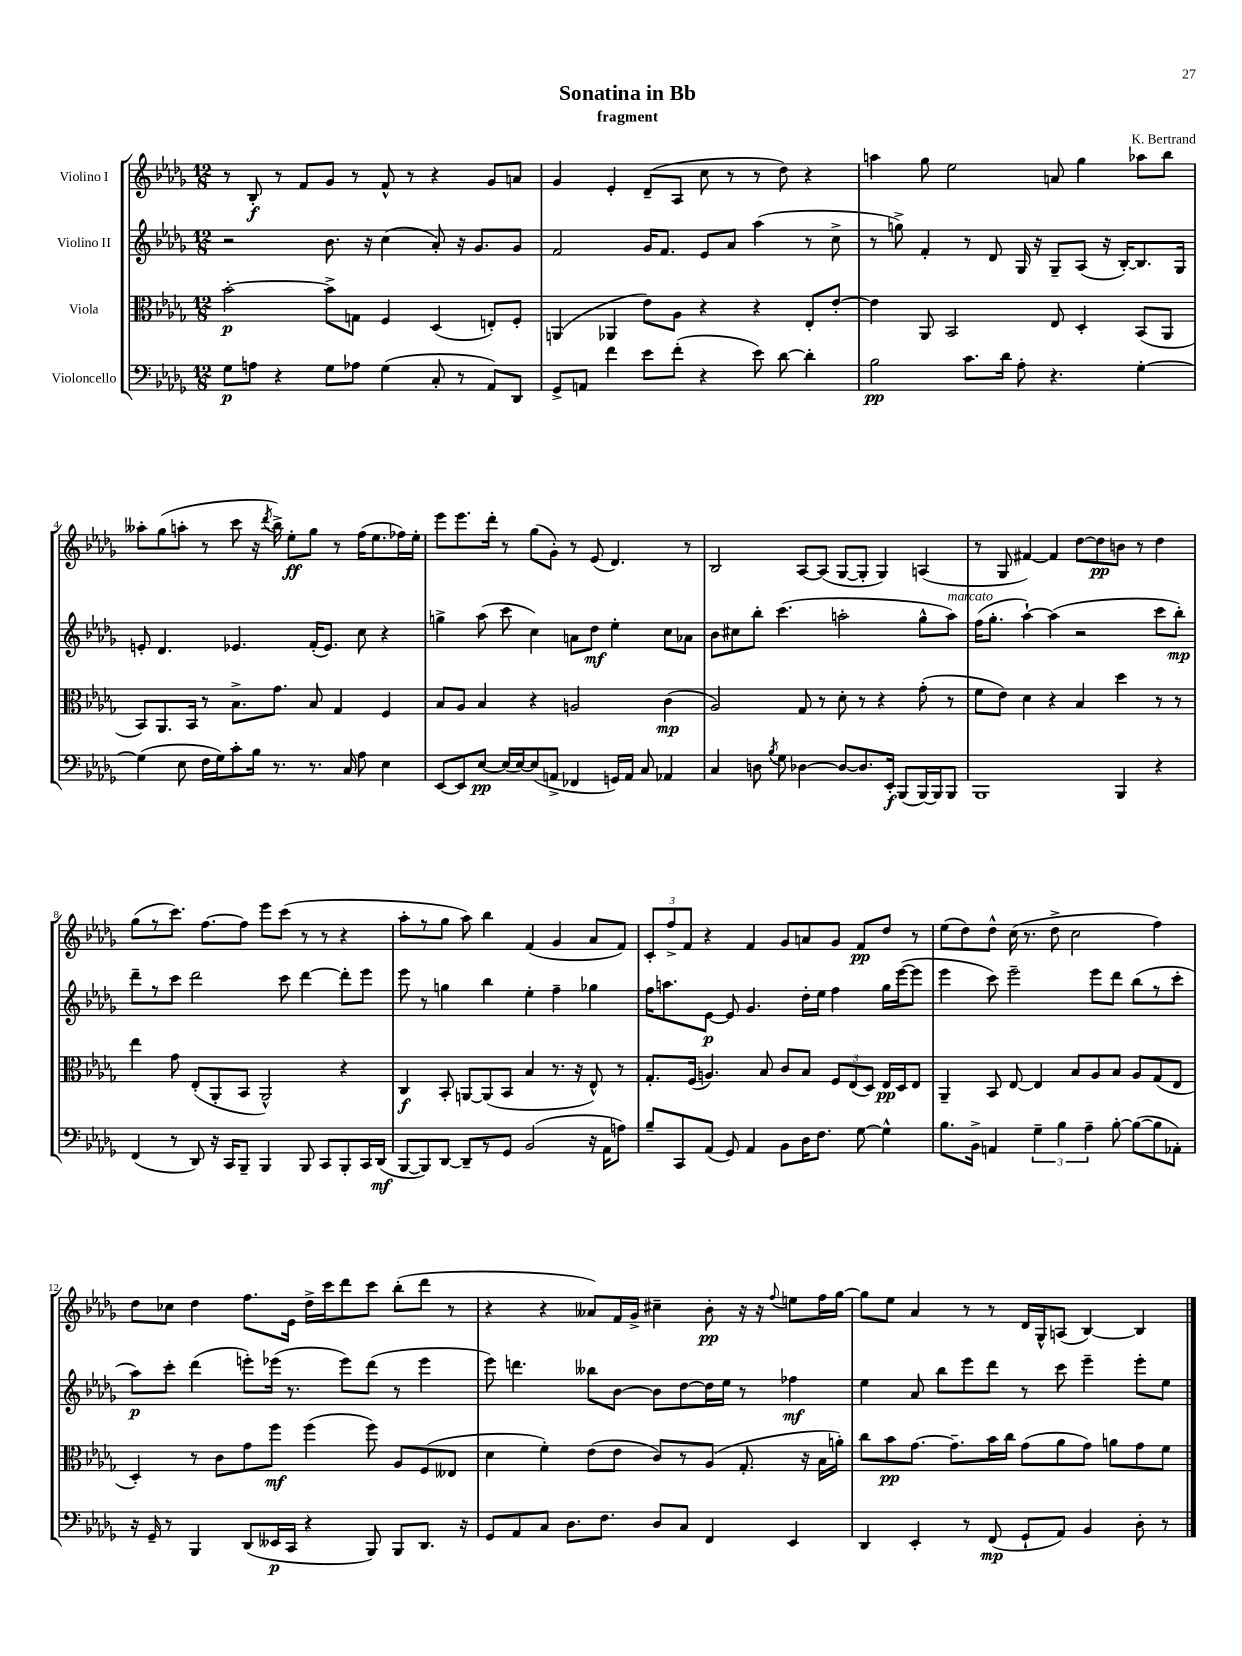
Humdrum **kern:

**kern	**dynam	**kern	**dynam	**kern	**dynam	**kern	**dynam
*part4	*part4	*part3	*part3	*part2	*part2	*part1	*part1
*staff4	*staff4	*staff3	*staff3	*staff2	*staff2	*staff1	*staff1
*I"Violoncello	*	*I"Viola	*	*I"Violino II	*	*I"Violino I	*
*clefF4	*	*clefC3	*	*clefG2	*	*clefG2	*
*k[b-e-a-d-g-]	*	*k[b-e-a-d-g-]	*	*k[b-e-a-d-g-]	*	*k[b-e-a-d-g-]	*
*M12/8	*	*M12/8	*	*M12/8	*	*M12/8	*
=1	=1	=1	=1	=1	=1	=1	=1
8G-\L	p	[2b-'\	p	2r	.	8r	.
8An\J	.	.	.	.	.	8B-'/	f
4r	.	.	.	.	.	8r	.
.	.	.	.	.	.	8f/L	.
8G-\L	.	8b-^\L]	.	8.b-\	.	8g-/J	.
8A-X\J	.	8Gn\J	.	.	.	8r	.
.	.	.	.	16r	.	.	.
(4G-\	.	4F/	.	(4cc\	.	8f^^/	.
.	.	.	.	.	.	8r	.
8C'/	.	(4D-/	.	8a-'/)	.	4r	.
8r	.	.	.	16r	.	.	.
.	.	.	.	8.g-/L	.	.	.
8AA-/L)	.	8En'/L)	.	.	.	8g-/L	.
8DD-/J	.	8F'/J	.	8g-/J	.	8an/J	.
=2	=2	=2	=2	=2	=2	=2	=2
8GG-^/L	.	(4AAn/	.	2f/	.	4g-/	.
8AAn/J	.	.	.	.	.	.	.
4f\	.	4AA-X/	.	.	.	4e-'/	.
8e-\L	.	8e-\L)	.	16g-/KL	.	(8d-~/L	.
.	.	.	.	8.f/J	.	.	.
(8f'\J	.	8A-\J	.	.	.	8A-/J	.
4r	.	4r	.	8e-/L	.	8cc\	.
.	.	.	.	8a-/J	.	8r	.
8e-\)	.	4r	.	(4aa-\	.	8r	.
[8d-\	.	.	.	.	.	8dd-\)	.
4d-'\]	.	8E-'/L	.	8r	.	4r	.
.	.	[8e-'/J	.	8cc^\	.	.	.
=3	=3	=3	=3	=3	=3	=3	=3
2B-\	pp	4e-\]	.	8r	.	4aan\	.
.	.	.	.	8ggn^\)	.	.	.
.	.	8AA-/	.	4f'/	.	8gg-\	.
.	.	2BB-/	.	.	.	2ee-\	.
8.c\L	.	.	.	8r	.	.	.
.	.	.	.	8d-/	.	.	.
16d-\Jk	.	.	.	.	.	.	.
8A-'\	.	.	.	16G-/	.	.	.
.	.	.	.	16r	.	.	.
4.r	.	8E-/	.	8G-~/L	.	8an/	.
.	.	4D-'/	.	(8A-/J	.	4gg-\	.
.	.	.	.	16r	.	.	.
.	.	.	.	[16B-'/KL)	.	.	.
[4G-'\	.	(8BB-/L	.	8.B-/]	.	8aa-X\L	.
.	.	8AA-/J	.	.	.	8bb-\J	.
.	.	.	.	16G-/Jk	.	.	.
!!LO:LB:g=z
=4	=4	=4	=4	=4	=4	=4	=4
(4G-\]	.	8BB-/L)	.	8en'/	.	8aa--X'\L	.
.	.	8.AA-/	.	4.d-/	.	(8gg-\	.
8E-\	.	.	.	.	.	8aan'\J	.
.	.	16BB-/Jk	.	.	.	.	.
16F\LL	.	8r	.	.	.	8r	.
16G-\J)	.	.	.	.	.	.	.
8c'\	.	8.B-^\L	.	4.e-X/	.	8ccc\	.
16B-\Jk	.	.	.	.	.	16r	.
.	.	.	.	.	.	8qddd-/	.
8.r	.	8.g-\J	.	.	.	16bb-^\)	.
.	.	.	.	.	.	8ee-'\L	ff
8.r	.	8B-/	.	(16f'/KL	.	8gg-\J	.
.	.	.	.	8.e-/J)	.	.	.
.	.	4G-/	.	.	.	8r	.
16C/	.	.	.	.	.	.	.
8A-\	.	.	.	8cc\	.	(16ff\KL	.
.	.	.	.	.	.	8.ee-\	.
4E-\	.	4F/	.	4r	.	.	.
.	.	.	.	.	.	16ff-X\L)	.
.	.	.	.	.	.	16ee-'\JJ	.
=5	=5	=5	=5	=5	=5	=5	=5
[8EE-/L	.	8B-/L	.	4ggn^\	.	8eee-\L	.
8EE-/]	.	8A-/J	.	.	.	8.eee-\	.
[8E-/J	pp	4B-/	.	(8aa-\	.	.	.
.	.	.	.	.	.	16ddd-'\Jk	.
(16E-/LL]	.	.	.	8ccc\	.	8r	.
[16E-/J)	.	.	.	.	.	.	.
(8E-/]	.	4r	.	4cc\)	.	(8gg-\L	.
8AAn^/J	.	.	.	.	.	8g-'\J)	.
4FF-X/	.	2An/	.	8an\L	.	8r	.
.	.	.	.	8dd-\J	mf	(8e-/	.
16GGn/LL)	.	.	.	4ee-'\	.	4.d-/)	.
16AA/JJ	.	.	.	.	.	.	.
8C/	.	.	.	.	.	.	.
4AA-X/	.	(4c\	mp	8cc\L	.	.	.
.	.	.	.	8a-X\J	.	8r	.
=6	=6	=6	=6	=6	=6	=6	=6
4C/	.	2A-/)	.	8b-\L	.	2B-/	.
.	.	.	.	8cc#X\	.	.	.
8Dn\	.	.	.	8bb-'\J	.	.	.
8qB-/	.	.	.	.	.	.	.
8G-\	.	.	.	(4.ccc\	.	.	.
[4D-X\	.	8G-/	.	.	.	[8A-/L	.
.	.	8r	.	.	.	(8A-/J]	.
8D-/L_	.	8d-'\	.	2aan'\	.	[8G-/L	.
8.D-/]	.	8r	.	.	.	8G-'/J]	.
.	.	4r	.	.	.	4G-/)	.
16EE-'/Jk	f	.	.	.	.	.	.
(8BBB-/L	.	.	.	.	.	.	.
[16BBB-/L)	.	(8g-'\	.	8gg-^^\L	.	(4An/	.
16BBB-/J]	.	.	.	.	.	.	.
!	!	!	!	!LO:TX:a:i:t=marcato	!	!	!
8BBB-/J	.	8r	.	8aa\J)	.	.	.
=7	=7	=7	=7	=7	=7	=7	=7
1BBB-	.	8f\L	.	(16ff\KL	.	8r	.
.	.	.	.	8.gg-'\J	.	.	.
.	.	8e-\J)	.	.	.	8G-/	.
.	.	4d-\	.	[4aa-`\)	.	[4f#X/)	.
.	.	4r	.	(4aa-\]	.	4f#/]	.
.	.	4B-/	.	2r	.	[8dd-\L	.
.	.	.	.	.	.	8dd-\]	pp
4BBB-/	.	4dd-\	.	.	.	8bn\J	.
.	.	.	.	.	.	8r	.
4r	.	8r	.	8ccc\L	.	4dd-\	.
.	.	8r	.	8bb-'\J)	mp	.	.
!!LO:LB:g=z
=8	=8	=8	=8	=8	=8	=8	=8
(4FF/	.	4ee-\	.	8ddd-~\L	.	(8gg-\L	.
.	.	.	.	8r	.	8r	.
8r	.	8g-\	.	8ccc\J	.	8.ccc\J)	.
8DD-/)	.	(8E-'/L	.	2ddd-\	.	.	.
.	.	.	.	.	.	[8.ff\L	.
16r	.	8AA-'/	.	.	.	.	.
16CC/KL	.	.	.	.	.	.	.
8BBB-~/J	.	8BB-/J	.	.	.	8ff\J]	.
4BBB-/	.	2AA-^^/)	.	.	.	8eee-\L	.
.	.	.	.	8ccc\	.	(8ccc\J	.
8BBB-/	.	.	.	[4ddd-\	.	8r	.
8CC/L	.	.	.	.	.	8r	.
8BBB-'/	.	4r	.	8ddd-'\L]	.	4r	.
16CC/L	.	.	.	8eee-\J	.	.	.
(16DD-/JJ	mf	.	.	.	.	.	.
=9	=9	=9	=9	=9	=9	=9	=9
[8BBB-/L	.	4C/	f	8eee-\	.	8aa-'\L	.
8BBB-/])	.	.	.	8r	.	8r	.
[8DD-/J	.	8BB-'/	.	4ggn\	.	8gg-\J	.
8DD-~/L]	.	[8AAn/L	.	.	.	8aa-\)	.
8r	.	(8AA/]	.	4bb-\	.	4bb-\	.
8GG-/J	.	8BB-/J	.	.	.	.	.
(2BB-/	.	4B-/	.	4ee-'\	.	(4f/	.
.	.	8.r	.	4ff~\	.	4g-/	.
.	.	16r	.	.	.	.	.
16r	.	8E-^^/)	.	4gg-X\	.	8a-/L	.
16AA-\KL	.	.	.	.	.	.	.
8An\J)	.	8r	.	.	.	8f/J)	.
=10	=10	=10	=10	=10	=10	=10	=10
8B-~/L	.	8.G-'/L	.	16ff\KL	.	12c'/L	.
.	.	.	.	8.aan\	.	.	.
.	.	.	.	.	.	12ff^/	.
8CC/	.	.	.	.	.	.	.
.	.	.	.	.	.	12f/J	.
.	.	(16F/Jk	.	.	.	.	.
(8AA-/J	.	4.An/)	.	[8e-\J	p	4r	.
8GG-/)	.	.	.	8e-/]	.	.	.
4AA-/	.	.	.	4.g-/	.	4f/	.
.	.	8B-/	.	.	.	.	.
8BB-\L	.	8c/L	.	.	.	8g-/L	.
16D-\K	.	8B-/J	.	16dd-'\LL	.	8an/	.
8.F\J	.	.	.	16ee-\JJ	.	.	.
.	.	12F/L	.	4ff\	.	8g-/J	.
.	.	(12E-/	.	.	.	.	.
[8G-\	.	.	.	.	.	8f/L	pp
.	.	12D-/J)	.	.	.	.	.
4G-^^\]	.	16E-/LL	pp	16gg-\LL	.	8dd-/J	.
.	.	16D-/J	.	([16eee-\J	.	.	.
.	.	8E-/J	.	8eee-\J]	.	8r	.
=11	=11	=11	=11	=11	=11	=11	=11
8.B-\L	.	4AA-~/	.	4eee-\	.	(8ee-\L	.
.	.	.	.	.	.	8dd-\)	.
16BB-^\Jk	.	.	.	.	.	.	.
4AAn/	.	8BB-/	.	8ccc\)	.	8dd-^^\J	.
.	.	[8E-/	.	2eee-~\	.	(16cc\	.
.	.	.	.	.	.	8.r	.
6G-~\	.	4E-/]	.	.	.	.	.
.	.	.	.	.	.	8dd-^\	.
6B-\	.	.	.	.	.	.	.
.	.	8B-/L	.	.	.	2cc\	.
6A-~\	.	.	.	.	.	.	.
.	.	8A-/	.	8eee-\L	.	.	.
[8B-'\	.	8B-/J	.	8ddd-\J	.	.	.
(8B-\L_	.	8A-/L	.	(8bb-\L	.	.	.
8B-\]	.	(8G-/	.	8r	.	4ff\)	.
8AA-X'\J)	.	8E-/J	.	8ccc'\J	.	.	.
!!LO:LB:g=z
=12	=12	=12	=12	=12	=12	=12	=12
16r	.	4D-'/)	.	8aa-\L)	p	8dd-\L	.
16GG-~/	.	.	.	.	.	.	.
8r	.	.	.	8ccc'\J	.	8cc-X\J	.
4BBB-/	.	8r	.	(4ddd-\	.	4dd-\	.
.	.	8c\L	.	.	.	.	.
(8DD-/L	.	8g-\	.	8eeen'\L)	.	8.ff\L	.
16EE--X/L	p	8ff\J	mf	(16eee-X\Jk	.	.	.
16CC/JJ	.	.	.	8.r	.	16e-\Jk	.
4r	.	(4ff\	.	.	.	16dd-^\LL	.
.	.	.	.	.	.	16ccc\J	.
.	.	.	.	8eee-\L)	.	8ddd-\	.
8BBB-/)	.	8ff\)	.	(8ddd-\J	.	8ccc\J	.
8BBB-/L	.	8A-/L	.	8r	.	(8bb-'\L	.
8.DD-/J	.	(8F/	.	4eee-\	.	8ddd-\J	.
.	.	8E--X/J	.	.	.	8r	.
16r	.	.	.	.	.	.	.
=13	=13	=13	=13	=13	=13	=13	=13
8GG-/L	.	4d-\	.	8eee-\)	.	4r	.
8AA-/	.	.	.	4.dddn\	.	.	.
8C/J	.	4f'\)	.	.	.	4r	.
8.D-\L	.	.	.	.	.	.	.
.	.	(8e-\L	.	8bb--X\L	.	8a--X/L)	.
8.F\J	.	.	.	.	.	.	.
.	.	8e-\J	.	[8b-\J	.	16f/L	.
.	.	.	.	.	.	16g-^/JJ	.
8D-/L	.	8c/L)	.	8b-\L]	.	4cc#X~\	.
8C/J	.	8r	.	[8dd-\	.	.	.
4FF/	.	(8A-/J	.	16dd-\L]	.	8b-'\	pp
.	.	.	.	16ee-\JJ	.	.	.
.	.	8.G-'/	.	8r	.	16r	.
.	.	.	.	.	.	16r	.
.	.	.	.	.	.	8qqff/	.
4EE-/	.	.	.	4ff-X\	mf	8een\L	.
.	.	16r	.	.	.	.	.
.	.	16B-\LL	.	.	.	16ff\L	.
.	.	16an'\JJ)	.	.	.	[16gg-\JJ	.
=14	=14	=14	=14	=14	=14	=14	=14
4DD-/	.	8cc\L	.	4ee-\	.	8gg-\L]	.
.	.	8b-\	pp	.	.	8ee-\J	.
4EE-'/	.	[8.g-\J	.	8a-/	.	4a-/	.
.	.	.	.	8bb-\L	.	.	.
.	.	8.g-~\L]	.	.	.	.	.
8r	.	.	.	8eee-\	.	8r	.
(8FF/	mp	16b-\L	.	8ddd-\J	.	8r	.
.	.	16cc\JJ	.	.	.	.	.
8GG-`/L	.	(8g-\L	.	8r	.	16d-/LL	.
.	.	.	.	.	.	16G-^^/J	.
8AA-/J)	.	8a-\	.	8ccc\	.	(8An/J	.
4BB-/	.	8g-\J)	.	4eee-~\	.	[4B-/)	.
.	.	8an\L	.	.	.	.	.
8D-'\	.	8g-\	.	8eee-'\L	.	4B-/]	.
8r	.	8f\J	.	8ee-\J	.	.	.
==	==	==	==	==	==	==	==
*-	*-	*-	*-	*-	*-	*-	*-
